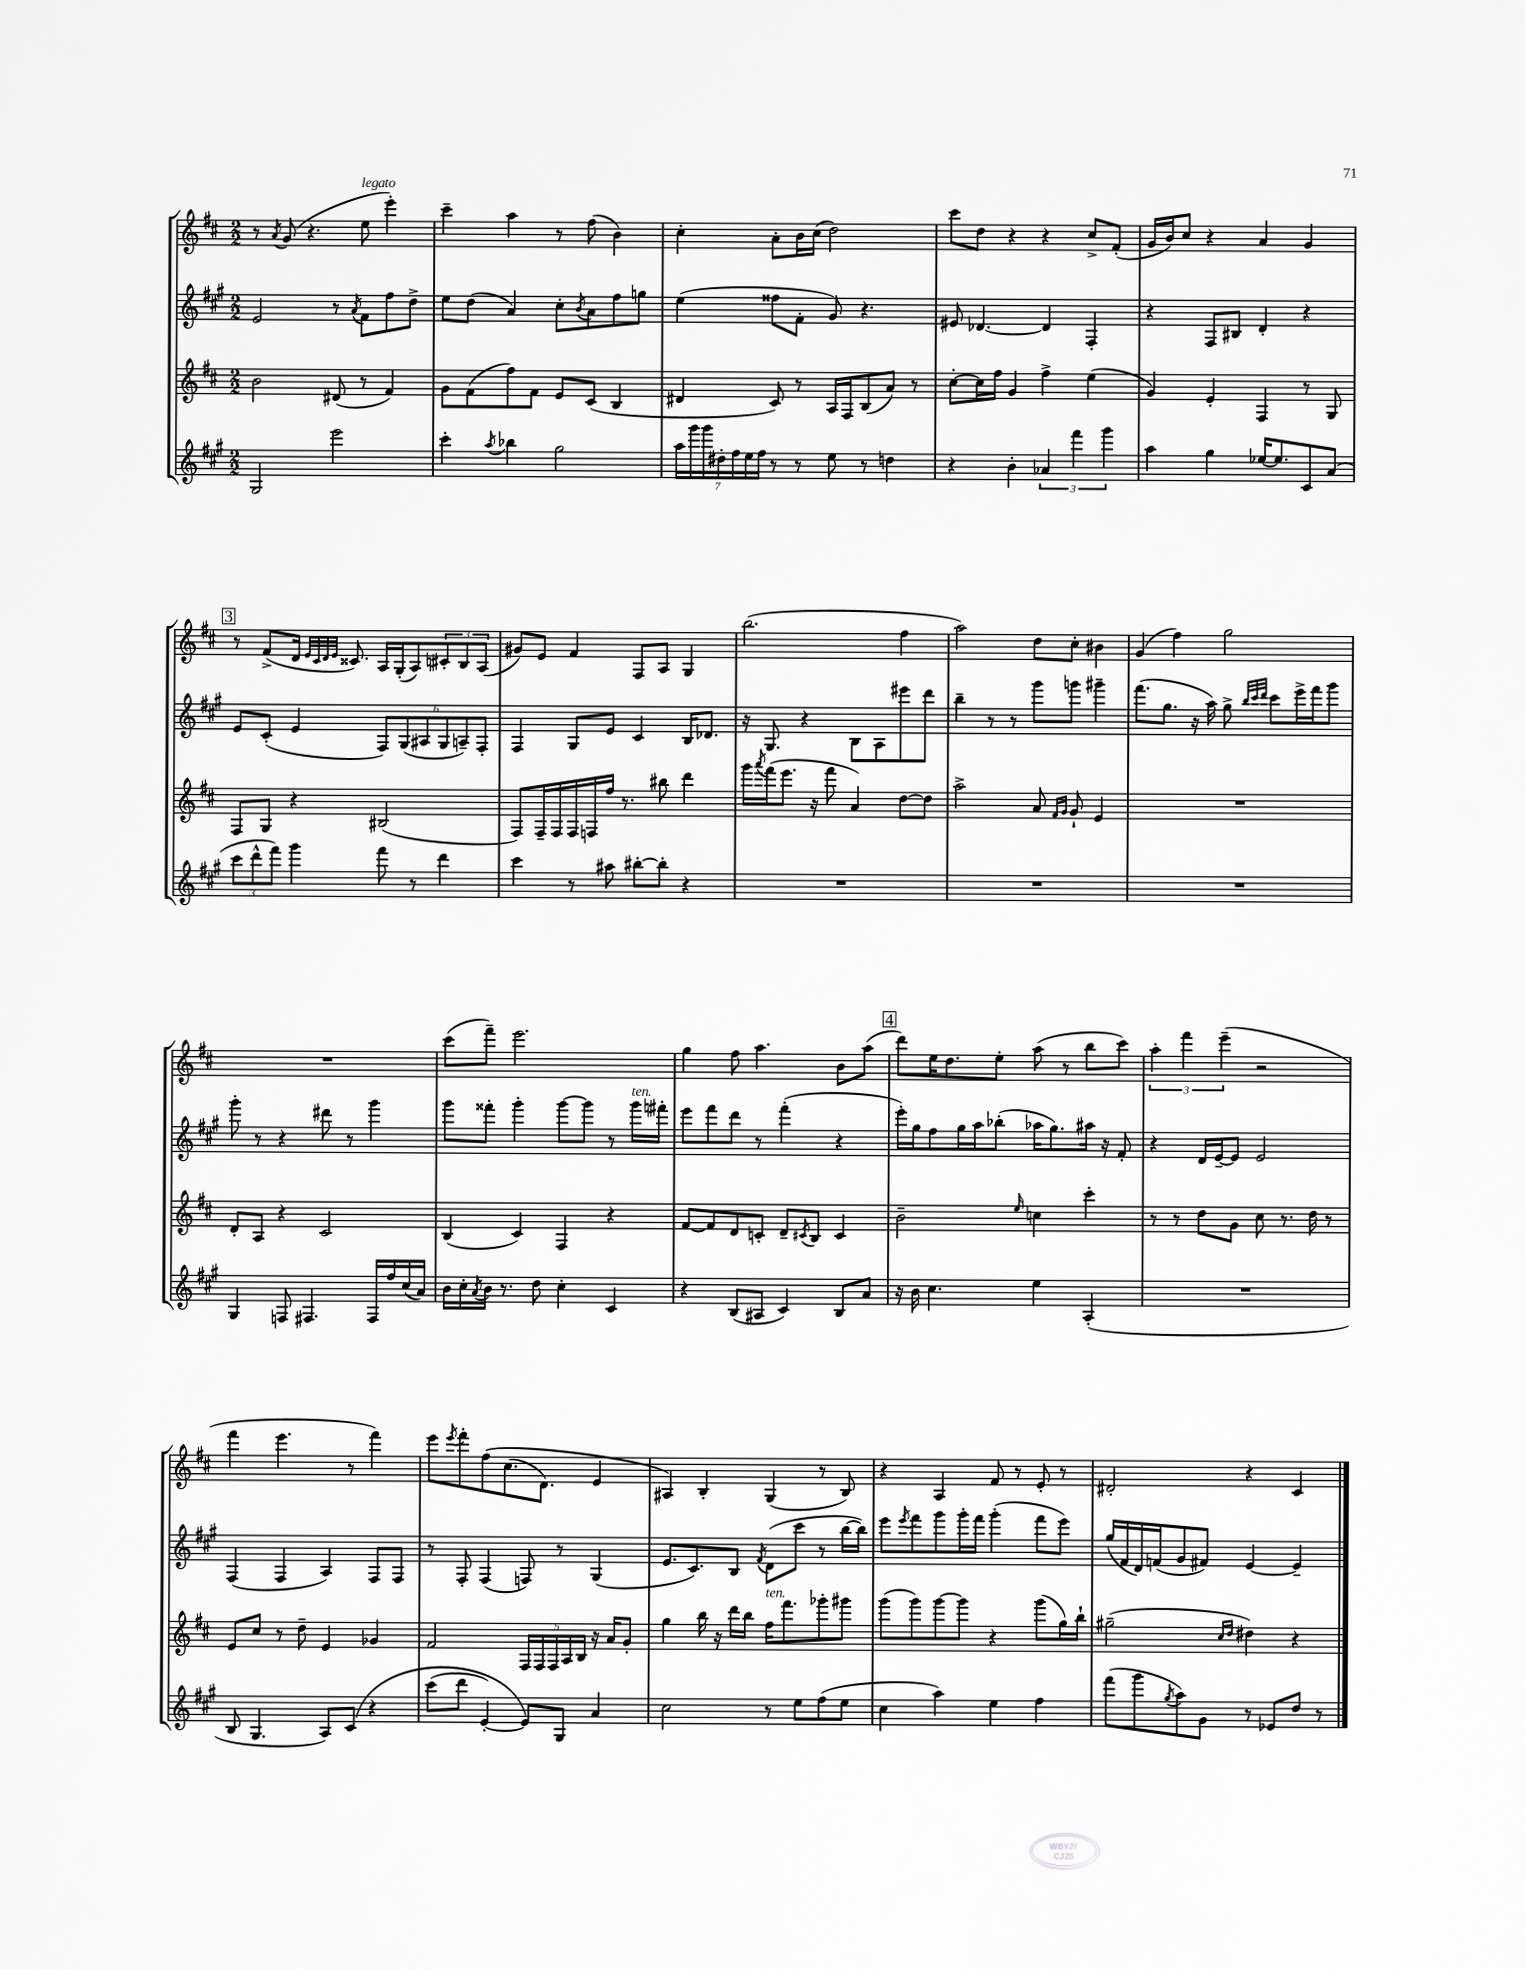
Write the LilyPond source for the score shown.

<<
\new StaffGroup <<
\new Staff = "s0" {
    \clef treble \key d \major \numericTimeSignature \time 2/2
    r8 \acciaccatura { a'8 } g'8( r4. e''8^\markup { \italic "legato" } e'''4-.) |
    cis'''4-- a''4 r8 fis''8( b'4) |
    cis''4-. a'8-. b'16 cis''16( d''2) |
    cis'''8 d''8 r4 r4 cis''8-> fis'8-.( |
    g'16 b'16) cis''8 r4 a'4 g'4 |
    \mark \markup { \box "3" } r8 fis'8->( d'16 \grace { e'32 cis'32 d'32 e'32 } cisis'8.) a16 g16-.( a8) \tuplet 3/2 { cis'8-. b8 a8( } |
    gis'8) e'8 fis'4 fis8 a8 g4 |
    b''2.( fis''4 |
    a''2) d''8 cis''8-. bis'4 |
    g'4( fis''4) g''2 |
    R1 |
    cis'''8( fis'''8--) e'''2. |
    g''4 fis''8 a''4. b'8 a''8( |
    \mark \markup { \box "4" } d'''8) e''16 d''8. e''8-. a''8( r8 b''8 cis'''8) |
    \tuplet 3/2 { a''4-. fis'''4 e'''4--( } r2 |
    fis'''4 e'''4. r8 fis'''4) |
    e'''8 \acciaccatura { e'''8 } fis'''8-. fis''8\( cis''8.( d'8.) e'4 |
    ais4\) b4-. g4( r8 b8) |
    r4 a4 fis'8 r8 e'8-. r8 |
    dis'2-. r4 cis'4 \bar "|." |
}
\new Staff = "s1" {
    \clef treble \key a \major \numericTimeSignature \time 2/2
    e'2 r8 \acciaccatura { a'8 } fis'8 fis''8 d''8-> |
    e''8 d''8( a'4) cis''8-. \acciaccatura { b'8 } a'8 fis''8 g''8 |
    e''4( fisis''8 fis'8-. gis'8) r4. |
    eis'8 des'4.~ des'4 fis4-. |
    r4 fis8 bis8 d'4-. r4 |
    \mark \markup { \box "3" } e'8 cis'8-.( e'4 \tuplet 6/4 { fis8) gis8( ais8 gis8 a8--) fis8-. } |
    fis4 gis8 e'8 cis'4 b16 des'8. |
    r16 gis8. r4 b8 a8 eis'''8 d'''8 |
    b''4-- r8 r8 gis'''8 g'''8 gis'''4-- |
    fis'''8.( gis''8. r16 a''16) gis''8-> \grace { b''32 cis'''32 d'''32 } cis'''8 e'''16-> fis'''16 gis'''8 |
    gis'''8-. r8 r4 dis'''8 r8 gis'''4 |
    gis'''8 fisis'''8-. gis'''4-. gis'''8~ gis'''8 r8 gis'''16^\markup { \italic "ten." } fis'''16-. |
    e'''8 fis'''8 d'''8 r8 fis'''4-.( r4 |
    \mark \markup { \box "4" } e'''16-.) gis''16 fis''8 gis''16 a''16 bes''8-.( aes''16 gis''8.) ais''16 r16 fis'8-. |
    r4 d'16 e'16~-- e'8 e'2 |
    fis4( fis4 a4) fis8 fis8 |
    r8 fis8-. fis4( f8) r8 gis4( |
    e'8. cis'8.) b8 \acciaccatura { fis'8 } d'8( cis'''8 r8 b''16~ b''16) |
    e'''8 \acciaccatura { e'''8 } fis'''8 gis'''8 gis'''16-. fis'''16 gis'''4-.( fis'''8 e'''8) |
    gis''16( fis'16 d'16) f'16( gis'8 fis'8) e'4~ e'4-- \bar "|." |
}
\new Staff = "s2" {
    \clef treble \key d \major \numericTimeSignature \time 2/2
    b'2 dis'8( r8 fis'4) |
    g'8 fis'8( fis''8) fis'8 e'8 cis'8( b4 |
    dis'4 cis'8) r8 a16 fis16 b8( a'8) r8 |
    cis''8~-. cis''16 fis''16 g'4 fis''4-> e''4( |
    g'4) e'4-. fis4 r8 g8 |
    \mark \markup { \box "3" } fis8 g8 r4 bis2( |
    fis8) fis16-- fis16 fis16 f16 fis''16 r8. bis''8 d'''4 |
    g'''16 \acciaccatura { a'''8 } fis'''16( e'''8. r16 fis'''8 a'4) d''8~ d''8 |
    a''2-> a'8 \grace { fis'16 g'16 } g'8-! e'4 |
    R1 |
    d'8-. a8 r4 cis'2 |
    b4( cis'4) fis4 r4 |
    fis'8~ fis'8 d'8 c'8-. d'8-- \acciaccatura { cis'8 } b8 cis'4 |
    \mark \markup { \box "4" } b'2-- \grace { e''16 } c''4 cis'''4-. |
    r8 r8 d''8 g'8 cis''8 r8. d''16 r8 |
    e'8 cis''8 r8 d''8-- e'4 ges'4 |
    fis'2 \tuplet 5/4 { fis16 fis16 fis16 a16 b16 } r16 a'16 g'8-. |
    g''4 b''16 r16 d'''16 b''16 fis''16^\markup { \italic "ten." } fis'''8. ges'''8-. gis'''8 |
    g'''8( g'''8) g'''8~ g'''8 r4 g'''8( g''16) b''16-! |
    gis''2--( \grace { cis''16 d''16 } dis''4) r4 \bar "|." |
}
\new Staff = "s3" {
    \clef treble \key a \major \numericTimeSignature \time 2/2
    gis2 e'''2 |
    cis'''4-. \acciaccatura { a''8 } bes''4 gis''2 |
    \tuplet 7/4 { a''16 gis'''16 gis'''16 dis''16-. fis''16 e''16 fis''16 } r8 r8 e''8 r8 d''4 |
    r4 b'4-. \tuplet 3/2 { aes'4 fis'''4 gis'''4 } |
    a''4 gis''4 ees''16~ ees''8. cis'8 a'8( |
    \mark \markup { \box "3" } \tuplet 3/2 { cis'''8 d'''8-^ fis'''8) } gis'''4 fis'''8 r8 d'''4 |
    cis'''4 r8 ais''8 bis''8~-. bis''8-. r4 |
    R1 |
    R1 |
    R1 |
    gis4 f8 fis4. fis16 fis''16 cis''16( a'16) |
    b'16 cis''16-. \acciaccatura { a'8 } b'16 r8. d''8 cis''4-. cis'4 |
    r4 b8( ais8 cis'4) b8 a'8 |
    \mark \markup { \box "4" } r16 b'16 cis''4. e''4 a4-.( |
    R1 |
    b8 gis4. a8) cis'8\( r4 |
    cis'''8( d'''8 e'4~-.) e'8\) gis8 a'4 |
    cis''2 r8 e''8 fis''8( e''8 |
    cis''4 a''4) e''4 fis''4 |
    fis'''8( gis'''8 \acciaccatura { gis''8 } a''8) gis'8 r8 ees'8 d''8 r8 \bar "|." |
}
>>
>>
\layout { \context { \Score \remove "Bar_number_engraver" } }
